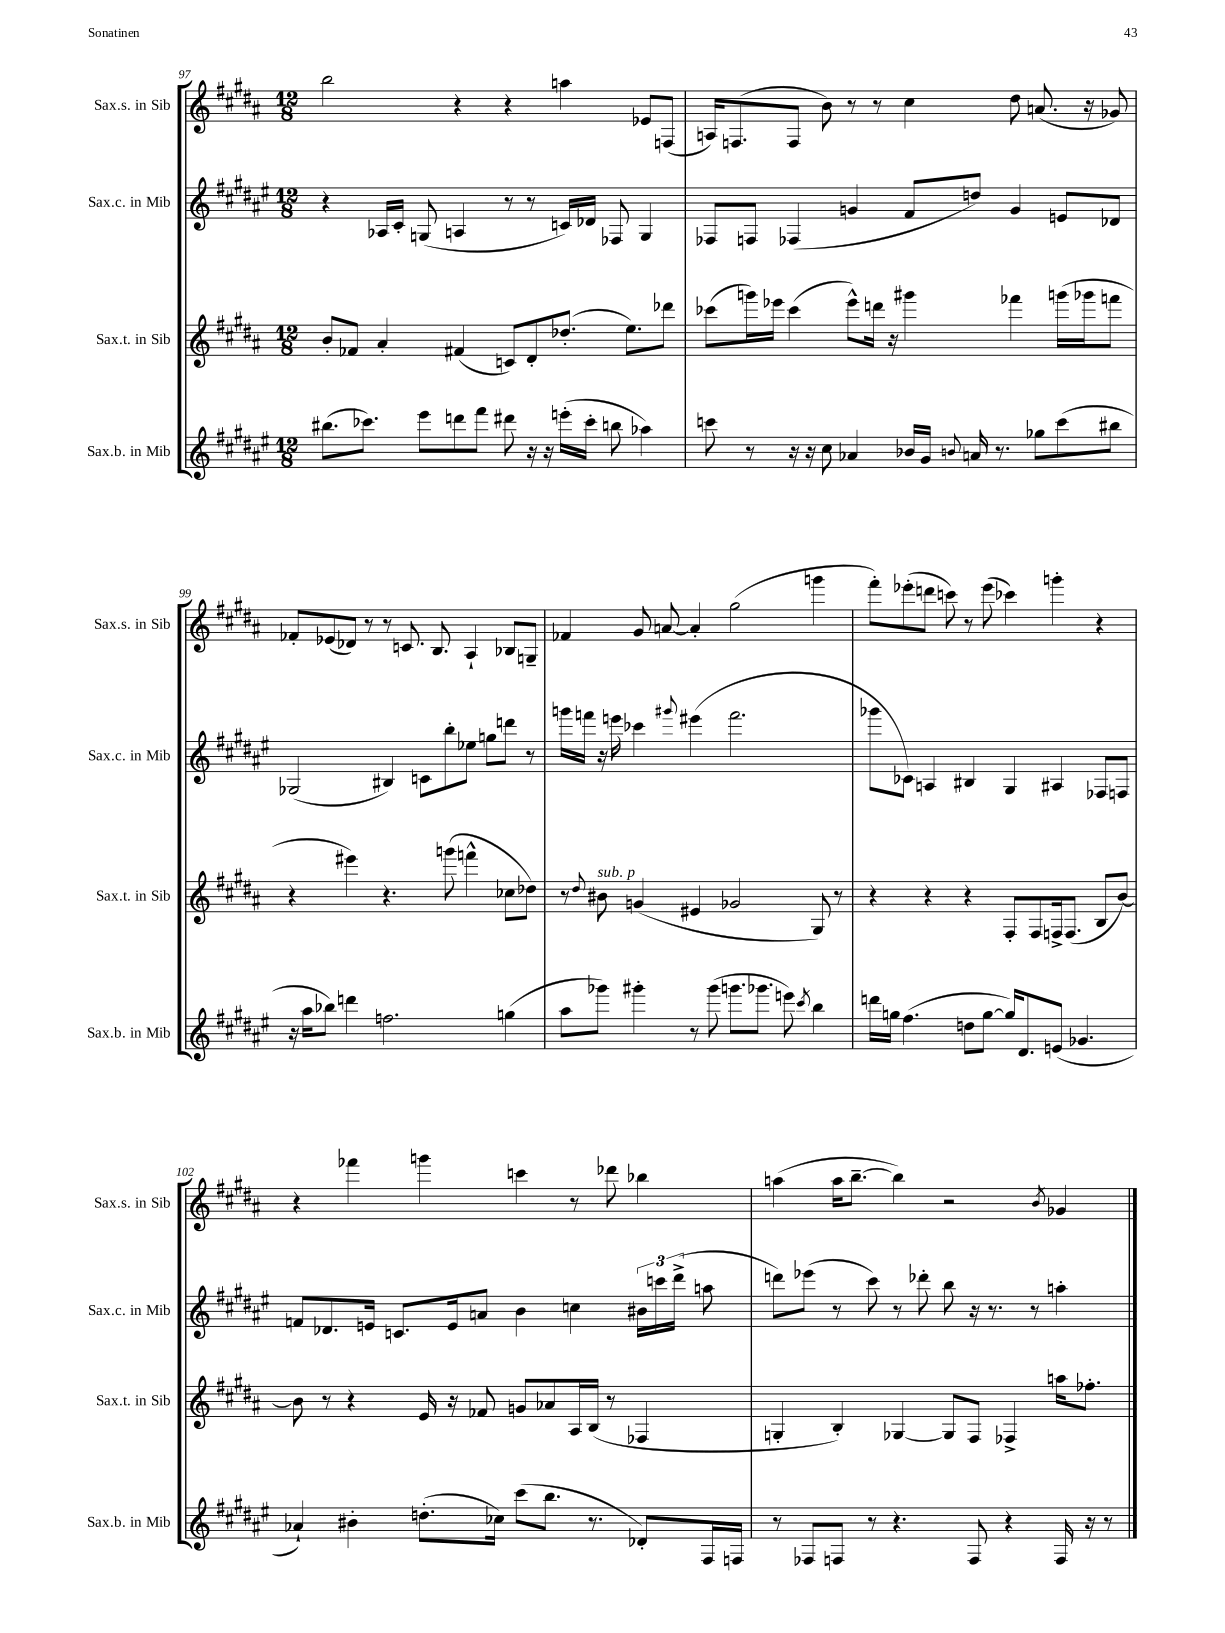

**kern	**kern	**kern	**kern
*part4	*part3	*part2	*part1
*staff4	*staff3	*staff2	*staff1
*I"Sax.b. in Mib	*I"Sax.t. in Sib	*I"Sax.c. in Mib	*I"Sax.s. in Sib
*I'Sax.b. in Mib	*I'Sax.t. in Sib	*I'Sax.c. in Mib	*I'Sax.s. in Sib
*clefG2	*clefG2	*clefG2	*clefG2
*k[f#c#g#d#a#e#]	*k[f#c#g#d#a#]	*k[f#c#g#d#a#e#]	*k[f#c#g#d#a#]
*M12/8	*M12/8	*M12/8	*M12/8
=97	=97	=97	=97
(8.bb#X\L	8b'/L	4r	2bb\
.	8f-X/J	.	.
8.ccc-X\J)	.	.	.
.	4a#'/	16A-X/LL	.
.	.	16c#'/JJ	.
8eee#\L	.	(8Gn/	.
8dddn\	(4f#X/	4An/	4r
8fff#\J	.	.	.
8ddd#X\	8cn/L)	8r	4r
16r	8d#'/	8r	.
16r	.	.	.
(16eeen'\LL	(8.dd-X'/J	16cn/LL)	4aan\
16ccc-'\JJ	.	16d-X/JJ	.
8bbn\	.	8F-X/	.
.	8.ee\L)	.	.
4aa-X\)	.	4G/	8e-X/L
.	8ddd-X\J	.	(8Fn/J
=98	=98	=98	=98
8cccn\	(8ccc-X\L	8F-X/L	16An/KL)
.	.	.	(8.Fn/
8r	16gggn\L)	8Fn/J	.
.	16eee-X\JJ	.	.
16r	(4ccc-\	(4F-X/	8F/J
16r	.	.	.
8cc#\	.	.	8b\)
4a-X/	8eee-^^\L)	4gn/	8r
.	16dddn\Jk	.	8r
.	16r	.	.
16b-X/LL	4ggg#X\	8f#/L	4cc#\
16g#/JJ	.	.	.
8qqbn/	.	.	.
16an/	.	8ddn/J)	.
8.r	.	.	.
.	4fff-X\	4g/	8dd#\
8gg-X\L	.	.	(8.an/
(8ccc\	(16gggn\LL	8en/L	.
.	16ggg-X\J	.	16r
8bb#X\J	8fffn\J	8d-X/J	8g-X/)
!!LO:LB:g=z
=99	=99	=99	=99
16r	4r	(2G-X/	8f-X'/L
16aa#\KL	.	.	.
8bb-X\J)	.	.	(8e-X/
4dddn\	4eee#X\)	.	8d-X/J)
.	.	.	8r
2.ffn\	4.r	4B#X/)	8r
.	.	.	8.cn/
.	.	8cn\L	.
.	.	.	8.B/
.	(8gggn\	8bb'\	.
.	4fffn^^\	8ee-X\J	4A#`/
.	.	8ggn\L	.
(4ggn\	8cc-X\L	8dddn\J	8B-X/L
.	8dd-X\J)	8r	8Gn~/J
=100	=100	=100	=100
8aa#\L	8r	16gggn\LL	4f-X/
.	.	16fffn\JJ	.
.	8qqdd#/	.	.
!	!LO:TX:a:i:t=sub. p	!	!
8ggg-X\J)	8b#X\	16r	.
.	.	16eeen\	.
4ggg#X'\	(4gn/	4ccc-X\	8g#/
.	.	.	[8an/
.	.	8qqggg#X/	.
8r	4e#X/	(4eee#X\	4a'/]
(8ggg#\	.	.	.
8.gggn\L	2g-X/	2.fff\	(2gg#\
8.ggg-X\J	.	.	.
8eeen\)	.	.	.
8qccc#/	.	.	.
4bb\	8G#/)	.	4gggn\
.	8r	.	.
=101	=101	=101	=101
16dddn\LL	4r	8ggg-X\L	8fff#'\L)
16ggn\JJ	.	.	.
(4.ff#\	.	8c-X\J)	(8eee-X'\
.	4r	4An/	8dddn\J
.	.	.	8cccn\)
8ddn\L	4r	4B#X/	8r
[8gg\J	.	.	(8eee-\
16gg/KL])	8F#'/L	4G#/	4ccc-X\)
8.d#/	.	.	.
.	8F#/	.	.
(8en/J	16Fn^/k	4A#X/	4gggn'\
.	(8.F/J	.	.
4.g-X/	.	.	.
.	8B/L	8F-X/L	4r
.	[8b/J)	8Fn/J	.
!!LO:LB:g=z
=102	=102	=102	=102
4a-X`/)	8b\]	8fn/L	4r
.	8r	8.d-X/	.
4b#X'\	4r	.	4fff-X\
.	.	16en/Jk	.
.	.	8.cn/L	.
(8.ddn'\L	16e/	.	4gggn\
.	16r	16e/k	.
.	8f-X/	8an/J	.
16cc-X\Jk)	.	.	.
(8ccc#\L	8gn/L	4b\	4cccn\
8.bb\J	8a-X/	.	.
.	16A#/L	4ccn\	8r
8.r	(16B/JJ	.	.
.	8r	.	8ddd-X\
8d-X'/L)	4F-X/	24b#X\LL	4bb-X\
.	.	24cccn\	.
.	.	(24ddd#^\JJ	.
16F#/L	.	8aan\	.
16Fn/JJ	.	.	.
=103	=103	=103	=103
8r	4Gn'/	8dddn\L)	(4aan\
8F-X/L	.	(8eee-X\J	.
8Fn/J	4B'/)	8r	16aa\KL
.	.	.	[8.bb~\J
8r	.	8ccc#\)	.
4.r	[4G-X/	8r	4bb\])
.	.	8ddd-X'\	.
.	8G-/L]	8bb\	2r
8F/	8F#/J	16r	.
.	.	8.r	.
4r	4F-X^/	.	.
.	.	8r	.
.	.	.	8qb/
16F/	16aan\KL	4aan'\	4g-X/
16r	8.ff-X'\J	.	.
8r	.	.	.
==	==	==	==
*-	*-	*-	*-
